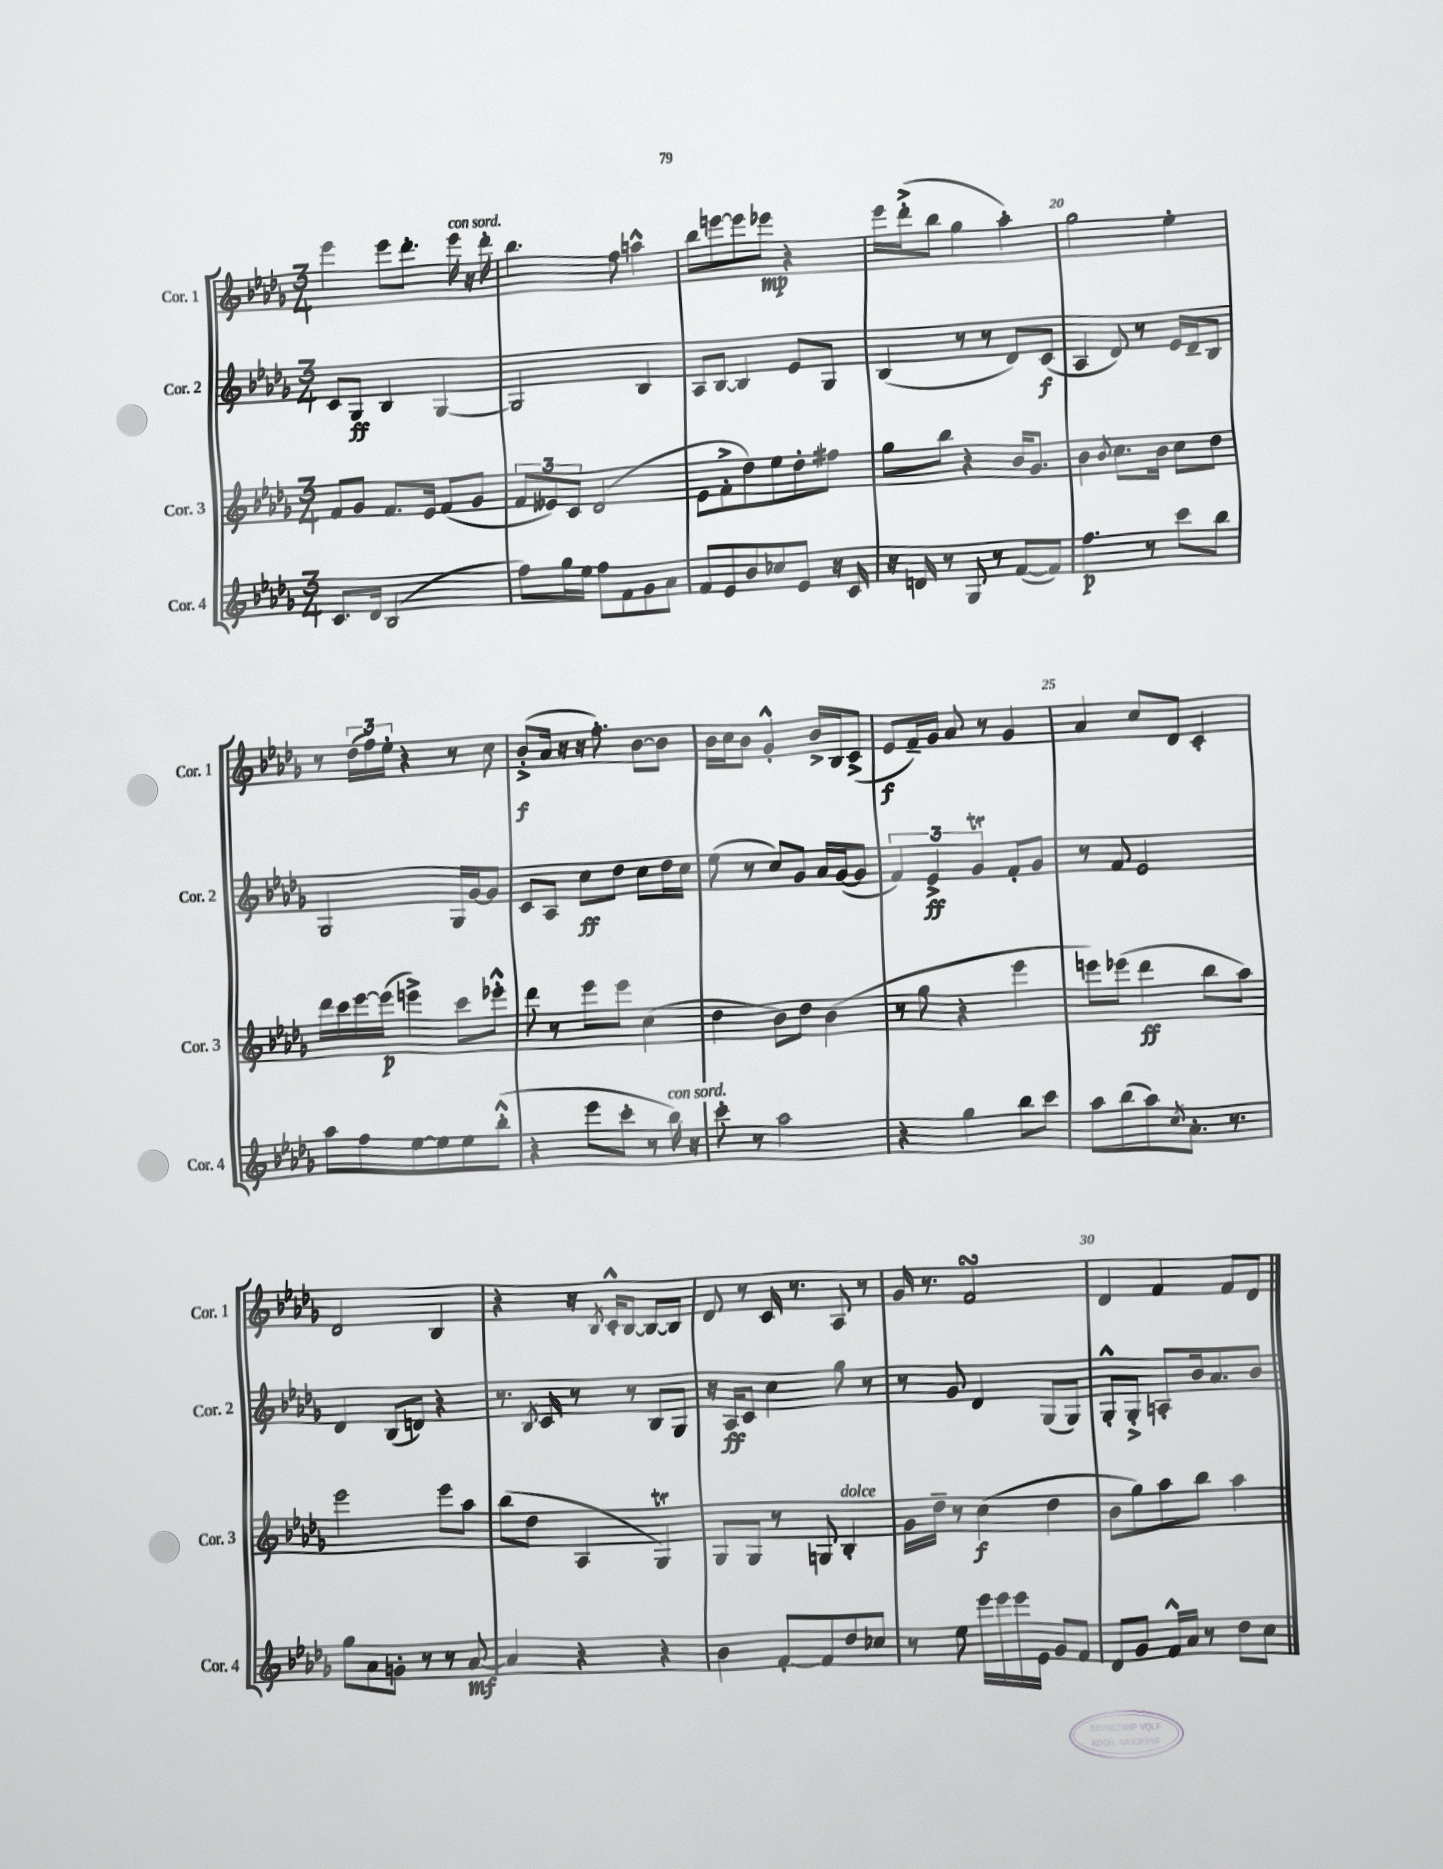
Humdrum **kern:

**kern	**dynam	**kern	**dynam	**kern	**dynam	**kern	**dynam
*part4	*part4	*part3	*part3	*part2	*part2	*part1	*part1
*staff4	*staff4	*staff3	*staff3	*staff2	*staff2	*staff1	*staff1
*I"Cor. 4	*	*I"Cor. 3	*	*I"Cor. 2	*	*I"Cor. 1	*
*I'Cor. 4	*	*I'Cor. 3	*	*I'Cor. 2	*	*I'Cor. 1	*
*clefG2	*	*clefG2	*	*clefG2	*	*clefG2	*
*k[b-e-a-d-g-]	*	*k[b-e-a-d-g-]	*	*k[b-e-a-d-g-]	*	*k[b-e-a-d-g-]	*
*M3/4	*	*M3/4	*	*M3/4	*	*M3/4	*
=16	=16	=16	=16	=16	=16	=16	=16
8.c/L	.	8f/L	.	8c/L	.	4eee-\	.
.	.	8g-/J	.	8G-/J	ff	.	.
16d-/Jk	.	.	.	.	.	.	.
(2B-/	.	8.f/L	.	4B-/	.	8eee-\L	.
.	.	.	.	.	.	8.ddd-'\J	.
.	.	16e-/Jk	.	.	.	.	.
.	.	(8f/L	.	[4G-/	.	.	.
!	!	!	!	!	!	!LO:TX:a:i:t=con sord.	!
.	.	.	.	.	.	16eee-\	.
.	.	8g-/J	.	.	.	16r	.
.	.	.	.	.	.	16ddd-'\	.
=17	=17	=17	=17	=17	=17	=17	=17
8ff\L)	.	12f/L	.	2G-/]	.	4.bb-\	.
.	.	12e--X/)	.	.	.	.	.
16gg-\L	.	.	.	.	.	.	.
.	.	12c/J	.	.	.	.	.
16ee-\JJ	.	.	.	.	.	.	.
8ff\L	.	(2d-/	.	.	.	.	.
8f\	.	.	.	.	.	8ff\	.
8g-\	.	.	.	4B-/	.	4aan^^\	.
8a-\J	.	.	.	.	.	.	.
=18	=18	=18	=18	=18	=18	=18	=18
8f/L	.	8e-\L	.	8A-/L	.	8bb-\L	.
8e-/	.	8f'^\	.	[8B-/J	.	[8eeen\	.
8b-/	.	8dd-\)	.	4B-/]	.	8eee\]	.
8cc-X/	.	8ee-\	.	.	.	8eee-X\J	mp
8e-/J	.	8dd-'\	.	8e-/L	.	4r	.
16r	.	8ff#X\J	.	8G-/J	.	.	.
16c/	.	.	.	.	.	.	.
=19	=19	=19	=19	=19	=19	=19	=19
16r	.	8gg-\L	.	(4B-/	.	16eee-\LL	.
16dn/	.	.	.	.	.	(16ddd-'^\J	.
8r	.	8bb-\J	.	.	.	8bb-\J	.
8G-/	.	4r	.	8r	.	4gg-\	.
8r	.	.	.	8r	.	.	.
([8f/L	.	16b-/KL	.	8d-/L)	.	4aa-'\)	.
.	.	8.g-/J	.	.	.	.	.
8f/J])	.	.	.	(8c/J	f	.	.
=20	=20	=20	=20	=20	=20	=20	=20
4.ff\	p	4b-\	.	4A-/	.	2gg-\	.
.	.	8qb-/	.	.	.	.	.
.	.	8.cc\L	.	8d-/)	.	.	.
8r	.	.	.	8r	.	.	.
.	.	16b-\Jk	.	.	.	.	.
8ccc\L	.	8cc\L	.	16e-/LL	.	4ee-'\	.
.	.	.	.	16d-~/J	.	.	.
8bb-\J	.	8dd-\J	.	8B-/J	.	.	.
!!LO:LB:g=z
=21	=21	=21	=21	=21	=21	=21	=21
8aa-\L	.	16ddd-\LL	.	2G-/	.	8r	.
.	.	16ccc\	.	.	.	.	.
8ff\	.	[16eee-\	.	.	.	(24dd-\LL	.
.	.	.	.	.	.	24ff\)	.
.	.	(16eee-\JJ]	p	.	.	.	.
.	.	.	.	.	.	24ee-'\JJ	.
[8ee-\	.	4eeen^\)	.	.	.	4r	.
8ee-\]	.	.	.	.	.	.	.
8ee-\	.	8ccc\L	.	16G-/LL	.	8r	.
.	.	.	.	[16g-/J	.	.	.
(8bb-'^^\J	.	8eee-X'^^\J	.	8g-/J]	.	8cc\	.
=22	=22	=22	=22	=22	=22	=22	=22
4r	.	8ddd-\	.	8c/L	.	(8b-'^/L	f
.	.	8r	.	8A-/J	.	16a-/Jk	.
.	.	.	.	.	.	16r	.
8eee-\L	.	8eee-\L	.	8cc\L	ff	16r	.
.	.	.	.	.	.	8.ff'\)	.
8ccc'\J	.	8eee-\J	.	8dd-\J	.	.	.
8r	.	(4cc\	.	8cc\L	.	[8b-\L	.
!LO:TX:a:i:t=con sord.	!	!	!	!	!	!	!
16bb-\)	.	.	.	16dd-\L	.	8b-\J]	.
16r	.	.	.	16cc\JJ	.	.	.
=23	=23	=23	=23	=23	=23	=23	=23
8ccc'\	.	4dd-\	.	(8ee-\	.	16b-\LL	.
.	.	.	.	.	.	16cc\J	.
8r	.	.	.	8r	.	8b-\J	.
2aa-\	.	8b-\L)	.	8cc/L)	.	4g-'^^/	.
.	.	8dd-\J	.	8g-/J	.	.	.
.	.	(4b-\	.	16a-/LL	.	16b-^/LL	.
.	.	.	.	([16g-/J	.	16B-/J	.
.	.	.	.	8g-/J]	.	(8c^/J	.
=24	=24	=24	=24	=24	=24	=24	=24
4r	.	8r	.	6f/)	.	8e-/L	f
.	.	8gg-\	.	.	.	16f~/L)	.
.	.	.	.	6e-^/	ff	.	.
.	.	.	.	.	.	16g-/JJ	.
4gg-\	.	4r	.	.	.	8a-/	.
.	.	.	.	6g-T/	.	.	.
.	.	.	.	.	.	8r	.
8bb-\L	.	4eee-\	.	8f'/L	.	4g-/	.
8ccc\J	.	.	.	8g-/J	.	.	.
=25	=25	=25	=25	=25	=25	=25	=25
8aa-\L	.	8eeen\L)	.	8r	.	4a-/	.
(8bb-\	.	(8eee-X\J	.	8f/	.	.	.
8aa-\)	.	4ddd-\	ff	2e-/	.	8cc/L	.
8qcc/	.	.	.	.	.	.	.
8.a-'\J	.	.	.	.	.	8d-/J	.
.	.	8bb-\L	.	.	.	4c'/	.
8.r	.	.	.	.	.	.	.
.	.	8aa-\J)	.	.	.	.	.
!!LO:LB:g=z
=26	=26	=26	=26	=26	=26	=26	=26
8gg-\L	.	2eee-\	.	4d-/	.	2d-/	.
8a-\	.	.	.	.	.	.	.
8gn'\J	.	.	.	(8B-/L	.	.	.
8r	.	.	.	8dn/J)	.	.	.
8r	.	8eee-\L	.	4r	.	4B-/	.
[8a-/	mf	8aa-\J	.	.	.	.	.
=27	=27	=27	=27	=27	=27	=27	=27
4a-/]	.	(8bb-\L	.	8.r	.	4r	.
.	.	8dd-\J	.	.	.	.	.
.	.	.	.	8qB-/	.	.	.
.	.	.	.	16c/	.	.	.
4r	.	4A-/	.	8r	.	16r	.
.	.	.	.	.	.	8qB-/	.
.	.	.	.	.	.	16c'^^/KL	.
.	.	.	.	8r	.	[8B-/J	.
4r	.	4G-T/)	.	8B-/L	.	8B-/L_	.
.	.	.	.	8G-/J	.	8B-/J]	.
=28	=28	=28	=28	=28	=28	=28	=28
4b-\	.	8G-/L	.	16r	.	8d-/	.
.	.	.	.	16A-/KL	ff	.	.
.	.	8G-/J	.	8c/J	.	8r	.
[8f'/L	.	8r	.	4cc\	.	16c/	.
.	.	.	.	.	.	8.r	.
8f/]	.	8Gn/	.	.	.	.	.
!	!	!LO:TX:a:i:t=dolce	!	!	!	!	!
8dd-/	.	4B-'/	.	8gg-\	.	8A-/	.
8cc-X/J	.	.	.	8r	.	8r	.
=29	=29	=29	=29	=29	=29	=29	=29
8r	.	16g-\LL	.	8r	.	16g-/	.
.	.	16dd-~\JJ	.	.	.	8.r	.
8ee-\	.	8r	.	8g-/	.	.	.
16eee-\LL	.	(4cc\	f	4d-/	.	2fsSsS/	.
16eee-\	.	.	.	.	.	.	.
16eee-\	.	.	.	.	.	.	.
16e-\JJ	.	.	.	.	.	.	.
8g-/L	.	4dd-\	.	(8G-/L	.	.	.
8f/J	.	.	.	8G-/J)	.	.	.
=30	=30	=30	=30	=30	=30	=30	=30
8d-/L	.	8b-\L	.	8G-'^^/L	.	4d-/	.
8g-/J	.	8gg-\)	.	8G-'^/J	.	.	.
16f^^/LL	.	8aa-\	.	8An'/L	.	4f/	.
16a-/JJ	.	.	.	.	.	.	.
8r	.	8bb-\J	.	16b-/k	.	.	.
.	.	.	.	8.a-/	.	.	.
8dd-\L	.	4aa-\	.	.	.	8f/L	.
8cc\J	.	.	.	8b-/J	.	8d-/J	.
==	==	==	==	==	==	==	==
*-	*-	*-	*-	*-	*-	*-	*-
